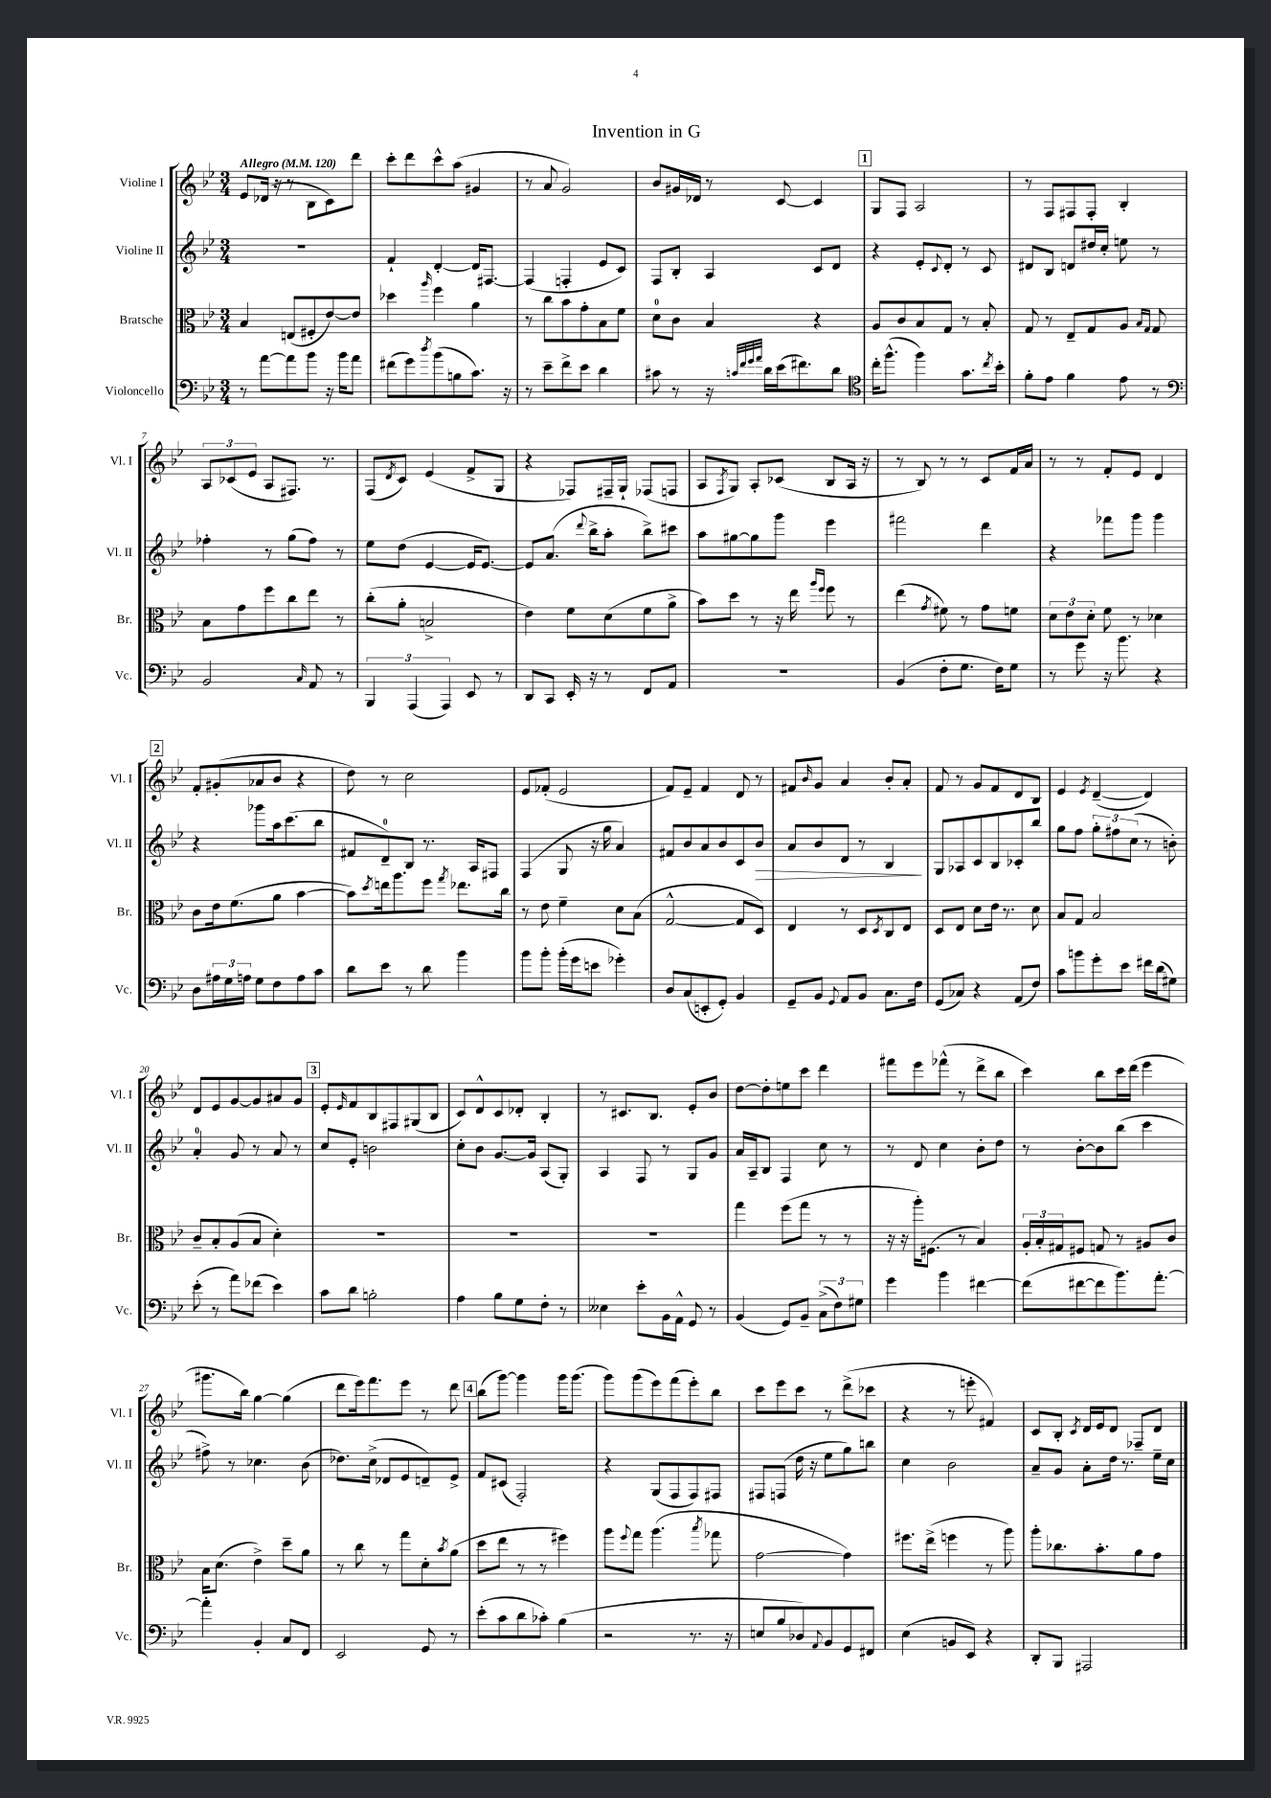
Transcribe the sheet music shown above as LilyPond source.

\header { title = "Invention in G" }
<<
\new StaffGroup <<
\new Staff = "s0" \with { instrumentName = "Violine I" shortInstrumentName = "Vl. I" } {
    \clef treble \key bes \major \numericTimeSignature \time 3/4 \tempo "Allegro" 4 = 120
    ees'8 des'16( r16 r8 bes8 c'8) d'''8 |
    c'''8-. d'''8 c'''8-^ a''8( gis'4 |
    r8 a'8 g'2) |
    bes'8 gis'16 des'16 r8 c'8~ c'4 |
    \mark \markup { \box "1" } g8 f8 a2 |
    r8 f8 fis8 fis8-. bes4-. |
    \tuplet 3/2 { a8 ces'8( ees'8 } a8 fis8.) r8. |
    f8( \acciaccatura { d'8 } c'8) ees'4( f'8-> g8 |
    r4 fes8) fis16-- g16-! fes8( f8 |
    a8 \acciaccatura { f8 } g8) a8-. ces'8( bes8 a16 r16 |
    r8 bes8) r8 r8 c'8 f'16 a'16 |
    r8 r8 f'8-. ees'8 d'4 |
    \mark \markup { \box "2" } f'8-. gis'8-.( aes'8 bes'8 r4 |
    d''8) r8 c''2 |
    ees'8 fes'8-.( ees'2 |
    f'8) ees'8-- f'4 d'8 r8 |
    fis'8 \grace { bes'16 } g'8 a'4 bes'8-. a'8-. |
    f'8 r8 g'8 f'8 d'8 bes8 |
    ees'4 \acciaccatura { ees'8 } d'4~--( d'4) |
    d'8 ees'8 g'8~ g'8 ais'8 g'8 |
    \mark \markup { \box "3" } ees'8-. \grace { ees'16 } f'8 bes8 fis8 gis8( bes8 |
    c'8) d'8-^ c'8 des'8-. bes4-. |
    r8 cis'8. bes8. ees'8-. bes'8 |
    d''8~ d''8-. e''8 c'''8 d'''4 |
    fis'''8 ees'''8 fes'''8-^( r8 d'''8-> bes''8 |
    c'''4) bes''8 c'''16 d'''16( ees'''4 |
    gis'''8. bes''16) g''4~ g''4( |
    d'''8 ees'''16) f'''8. ees'''8 r8 d'''8 |
    \mark \markup { \box "4" } bes''8( g'''8~) g'''4 g'''16 g'''8.( |
    g'''8) g'''8( ees'''8) f'''8( ees'''8-.) bes''8 |
    c'''8 ees'''8 c'''8 r8 d'''8->( ces'''8 |
    r4 r8 e'''8-. fis'4) |
    c'8 bes8-. \acciaccatura { c'8 } d'16 ees'16 d'8 fes8-- d'8 \bar "|." |
}
\new Staff = "s1" \with { instrumentName = "Violine II" shortInstrumentName = "Vl. II" } {
    \clef treble \key bes \major \numericTimeSignature \time 3/4
    R2. |
    f'4-! d'4~-. d'16 fis8.~ |
    fis4( f4-. ees'8 c'8) |
    f8 bes8-. a4 c'8 d'8 |
    \mark \markup { \box "1" } r4 ees'8-. \appoggiatura { c'8 } d'8-. r8 c'8 |
    dis'8 bes8 d'8 dis''16 c''16-. e''8 r8 |
    fes''4-. r8 g''8( fes''8) r8 |
    ees''8 d''8( ees'4~ ees'16 ees'8.~) |
    ees'8 a'8.( \appoggiatura { d'''8 } bes''16-> a''8-. bes''8->) cis'''8 |
    a''8 gis''8~ gis''8 g'''8 ees'''4 |
    fis'''2 d'''4 |
    r4 fes'''8 g'''8 g'''4 |
    \mark \markup { \box "2" } r4 ges'''8 a''16 c'''8.( bes''8 |
    fis'8 d'8-0--) bes8 r8. a16 fis8 |
    f4( g8 r16 g''16 a'4) |
    fis'8 bes'8 a'8 bes'8 c'8 bes'8\> |
    a'8 bes'8 d'8 r8 bes4\! |
    g8 aes8 c'8 bes8 ces'8-. bes''8 |
    g''8 f''8 \tuplet 3/2 { g''8-. fis''8 c''8( } r8 b'8-.) |
    a'4-0-. g'8 r8 a'8 r8 |
    \mark \markup { \box "3" } c''8 ees'8-. b'2 |
    c''8-. bes'8 g'8.~ g'16 a8( g8-.) |
    a4 f8 r8 g8 g'8 |
    a'16 a16-- bes8 f4 c''8 r8 |
    r8 d'8 c''4 bes'8-. d''8 |
    r8 bes'8~-. bes'8 bes''8( c'''4 |
    fis''8->) r8 ces''4. bes'8( |
    des''8.) c''16->( des'8 ees'8 d'8--) ees'8-> |
    \mark \markup { \box "4" } f'8 cis'8( f2-.) |
    r4 g8( f8 f8) fis8 |
    fis8 f8( d''16 r16 ees''8 g''8) b''8 |
    c''4 bes'2 |
    a'8-- g'8 a'8-. d''16 r8. ees''16-- c''16 \bar "|." |
}
\new Staff = "s2" \with { instrumentName = "Bratsche" shortInstrumentName = "Br." } {
    \clef alto \key bes \major \numericTimeSignature \time 3/4
    bes4 e8( fis8-. ees'8~) ees'8 |
    des''4 \grace { a''16 } f''4 a'4 |
    r8 c''8 bes'8 g'8-. bes8 f'8 |
    d'8-0 c'8 bes4 r4 |
    \mark \markup { \box "1" } a8 c'8 bes8 g8 r8 bes8-. |
    g8 r8 ees8-- g8 a8 \grace { bes16 g16 } g8 |
    bes8 g'8 f''8 c''8 ees''8 r8 |
    c''8-.( a'8-. b2-> |
    ees'4) f'8 d'8( f'8 a'8-> |
    bes'8) d''8 r8 r16 ees''16 \grace { a''16 f''16 } f''8 r8 |
    ees''4( \acciaccatura { g'8 } fis'8) r8 g'8 f'8 |
    \tuplet 3/2 { d'8 ees'8 d'8-. } f'8 r8 des'4 |
    \mark \markup { \box "2" } c'8 ees'16 f'8.( a'8 bes'4~ |
    bes'8) \acciaccatura { d''8 } e''16 a''8. f''8 \acciaccatura { g''8 } ees''8. c''16 |
    r8 ees'8 f'4-- d'8 bes8( |
    g2~-^ g8 d8) |
    ees4 r8 d8 \acciaccatura { d8 } c8 ees8 |
    d8 ees8 d'8 ees'16 r8. d'8 |
    bes8 g8 bes2 |
    c'8-- bes8-. a8( bes8 d'4-.) |
    \mark \markup { \box "3" } R2. |
    R2. |
    R2. |
    g''4 f''8( g''8 r8 r8 |
    r16 r16 a''16-.) fis8.( r8 bes4) |
    \tuplet 3/2 { a16-. bes16-. gis16 } fis8 g8 r8 ais8 c'8 |
    bes16 d'8.( ees'4->) d''8-- a'8 |
    r8 c''8 r8 g''8 d'8-. \acciaccatura { bes'8 } a'8( |
    \mark \markup { \box "4" } d''8 ees''8 r8 r8 fis''4) |
    a''8 \appoggiatura { f''8 } g''8 a''4.( \acciaccatura { bes''8 } ges''8 |
    g'2~ g'4) |
    fis''8. ees''16->( f''4 r8 a''8) |
    a''8-. ces''8. bes'8.-. a'8 g'8 \bar "|." |
}
\new Staff = "s3" \with { instrumentName = "Violoncello" shortInstrumentName = "Vc." } {
    \clef bass \key bes \major \numericTimeSignature \time 3/4
    r8 a'8~ a'8 bes'8 r16 bes'16 a'8 |
    fis'8( g'8) \acciaccatura { d''8 } bes'8( b8 c'8.) r16 |
    r8 ees'8-- f'8-> ees'8 d'4 |
    cis'8 r8 r16 \grace { c'32 f'32 g'32 a'32 } d'16 ees'16( fis'8.) d'8 |
    \mark \markup { \box "1" } \clef tenor c''16-. f''8.-^( f''4) g'8. \acciaccatura { c''8 } bes'16-. |
    f'8-. ees'8 f'4 ees'8 r8 |
    \clef bass bes,2 \grace { c16 } a,8 r8 |
    \tuplet 3/2 { bes,,4 a,,4( a,,4) } ees,8 r8 |
    d,8 c,8 ees,16-. r16 r8 f,8 a,8 |
    R2. |
    bes,4( f8-. g8. f16) g8 |
    r8 g'8 r16 bes'8. r4 |
    \mark \markup { \box "2" } d8 \tuplet 3/2 { ais16 g16 a16 } g8 f8 a8 c'8 |
    d'8 ees'8 r8 d'8 bes'4 |
    bes'8 bes'8-. bes'16-.( g'16 e'8 ges'4-.) |
    d8 c8( e,8-. g,8-.) bes,4 |
    g,8-- bes,8 \appoggiatura { g,8 } a,8 bes,8 c8. f16 |
    g,8( ces8) r4 a,8( f8) |
    c'8 b'8 g'8-. ees'8 fis'16 d'16( gis8) |
    ees'8-.( r8 a'8) fes'8( ees'4) |
    \mark \markup { \box "3" } c'8 d'8 b2-. |
    a4 bes8 g8 f8-. r8 |
    eeses4 ees'8-. bes,16 a,16-^ g,8 r8 |
    bes,4( g,8) bes,8-- \tuplet 3/2 { c8->( f8) gis8 } |
    g'4 bes'4 fis'4~ |
    fis'8( fis'8~ fis'8 bes'8.) a'8.~-. |
    a'4-. bes,4-. c8 f,8 |
    ees,2 g,8 r8 |
    \mark \markup { \box "4" } ees'8-.( c'8 d'8 ces'8-.) bes4( |
    r2 r8. r16 |
    e8 bes8 des8) \appoggiatura { a,8 } bes,8 g,8 fis,8 |
    ees4( b,8 ees,8) r4 |
    d,8-. bes,,8 ais,,2 \bar "|." |
}
>>
>>
